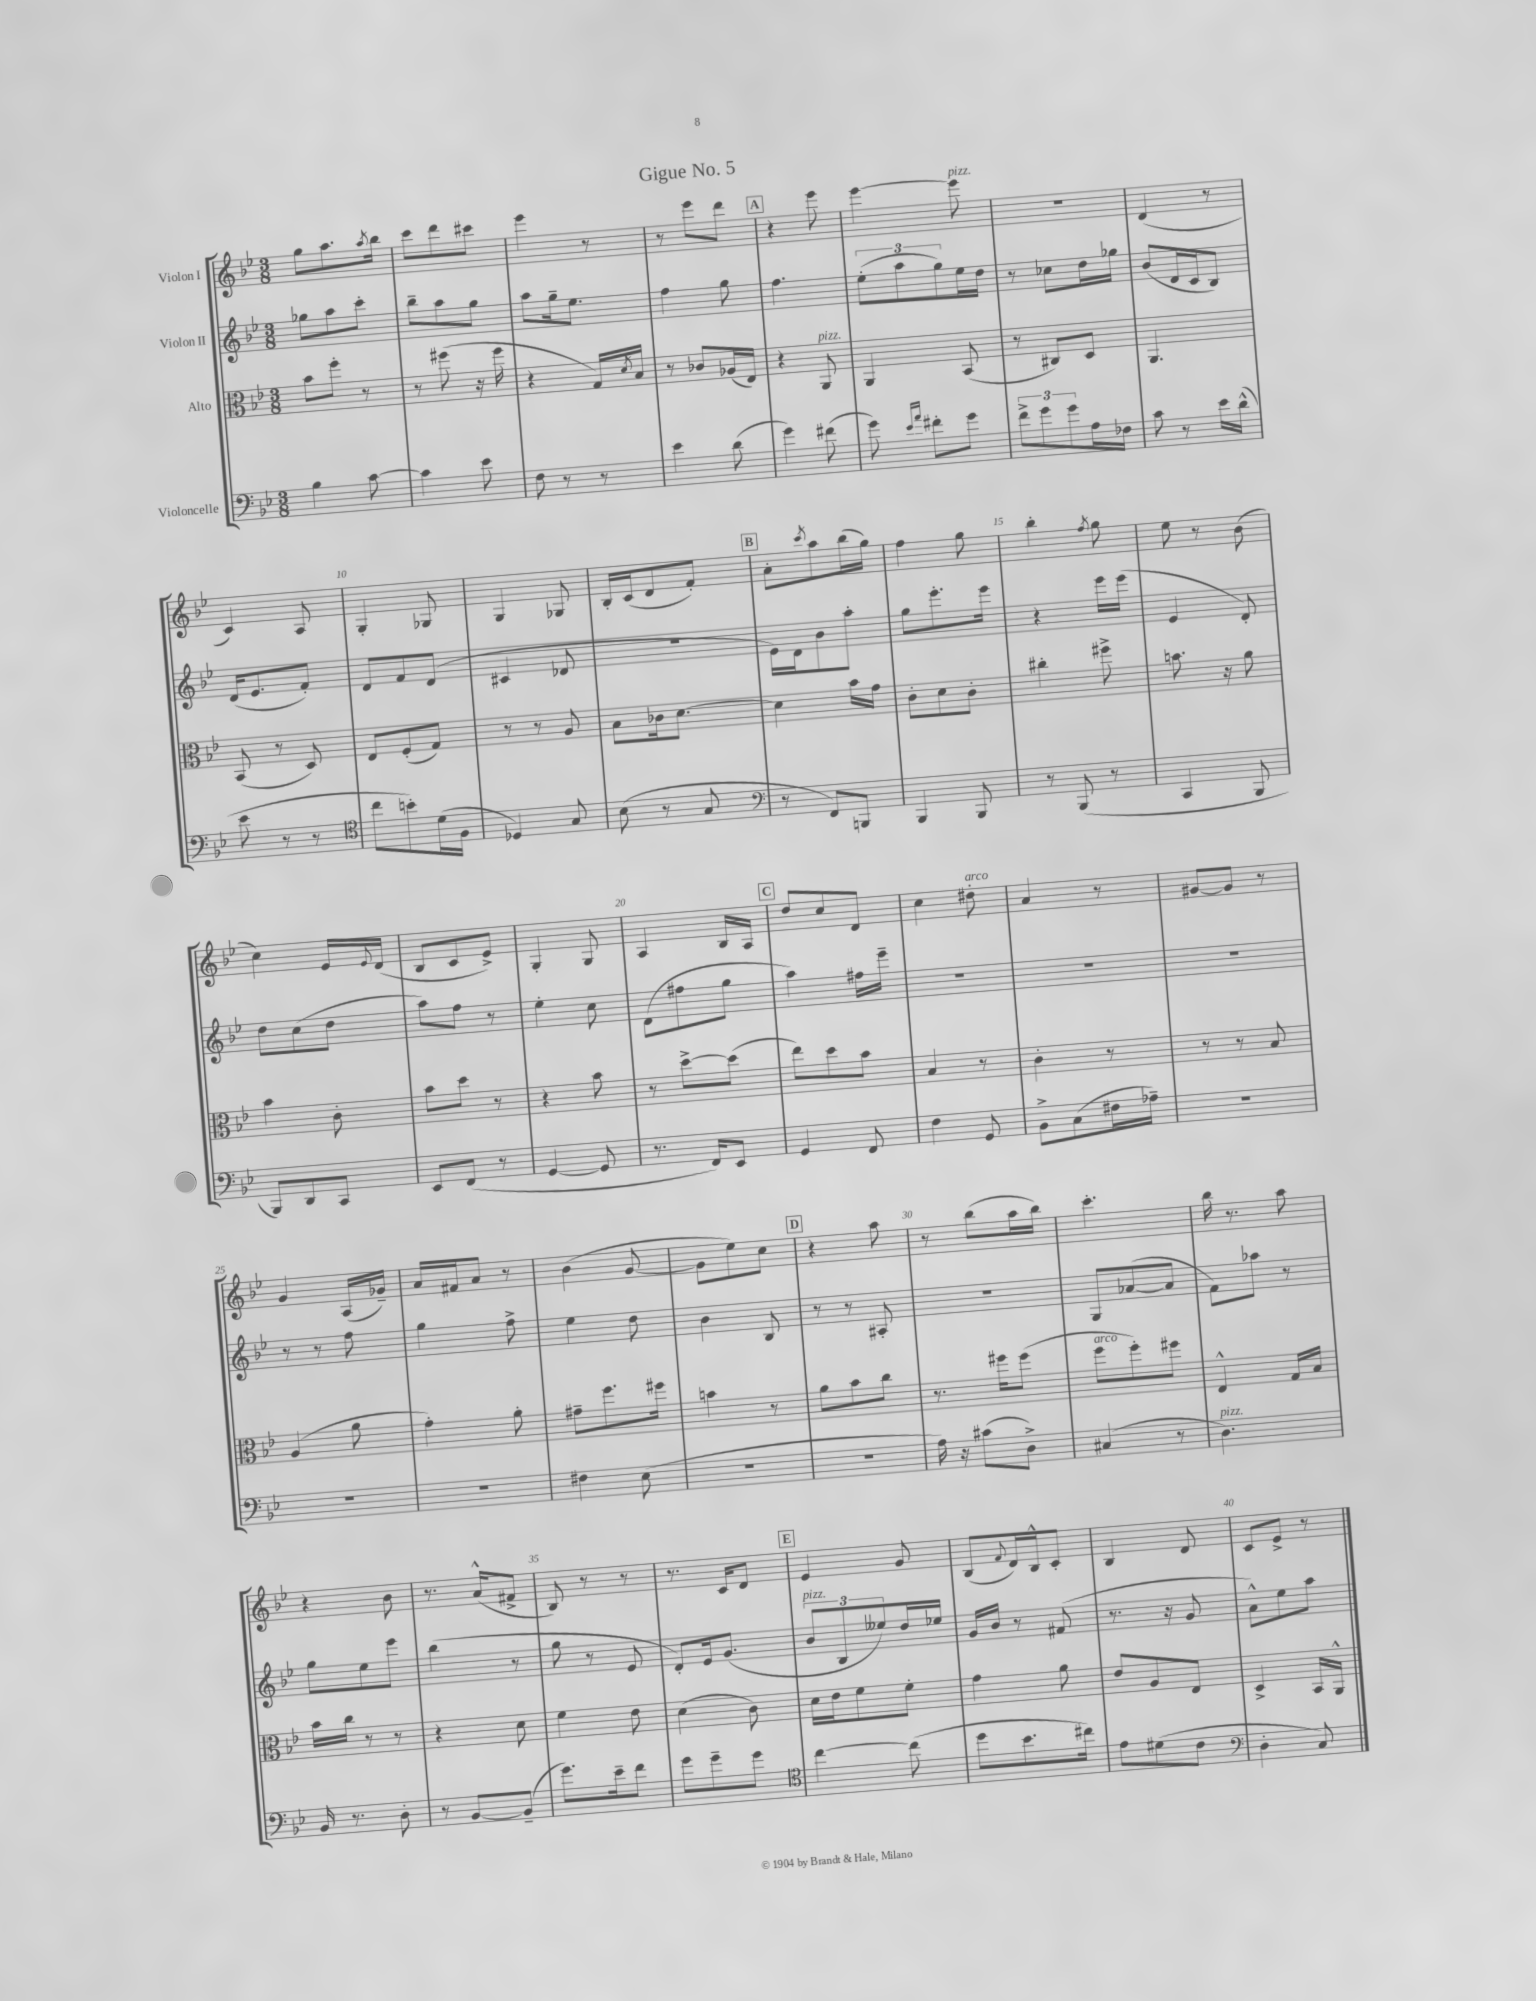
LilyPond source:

\header { title = "Gigue No. 5" }
<<
\new StaffGroup <<
\new Staff = "s0" \with { instrumentName = "Violon I" } {
    \clef treble \key bes \major \numericTimeSignature \time 3/8
    g''8 a''8. \acciaccatura { a''8 } bes''16 |
    c'''8 d'''8 cis'''8 |
    ees'''4 r8 |
    r8 ees'''8 d'''8 |
    \mark \markup { \box "A" } r4 ees'''8 |
    ees'''4~ ees'''8^\markup { \italic "pizz." } |
    R4. |
    d'4( r8 |
    c'4) a8 |
    g4-. ges8 |
    g4 ges8 |
    bes16-. c'16( d'8 f'8-.) |
    \mark \markup { \box "B" } a'8-. \acciaccatura { c'''8 } a''8 bes''16( g''16) |
    f''4 g''8 |
    bes''4-. \acciaccatura { f''8 } g''8 |
    ees''8 r8 bes'8( |
    c''4) ees'16 \appoggiatura { ees'8 } d'16( |
    bes8 c'8 ees'8->) |
    g4-. g8 |
    a4 bes16 a16 |
    \mark \markup { \box "C" } d''8 c''8 d'8 |
    c''4 dis''8-.^\markup { \italic "arco" } |
    a'4 r8 |
    gis'8~ gis'8 r8 |
    g'4 a16( ges'16--) |
    a'16 fis'16 a'8 r8 |
    bes'4( g'8~ |
    g'8 ees''8) c''8 |
    \mark \markup { \box "D" } r4 a''8 |
    r8 bes''8( a''16 bes''16) |
    c'''4.-. |
    bes''16 r8. a''8 |
    r4 bes'8 |
    r8. a'16-^( fis'8-> |
    bes8) r8 r8 |
    r8. c'16 d'8 |
    \mark \markup { \box "E" } ees'4 g'8 |
    bes8( \appoggiatura { f'8 } d'16) bes16-^ c'8-. |
    bes4 d'8 |
    c'8 ees'8-> r8 \bar "|." |
}
\new Staff = "s1" \with { instrumentName = "Violon II" } {
    \clef treble \key bes \major \numericTimeSignature \time 3/8
    ges''8 a''8 c'''8-. |
    bes''8-- a''8 g''8 |
    a''8 g''16-- ees''8. |
    f''4 g''8 |
    \mark \markup { \box "A" } f''4. |
    \tuplet 3/2 { ees''8-.( a''8 g''8) } ees''16 d''16 |
    r8 ces''8 d''16 ges''16 |
    bes'8( d'16 c'16 bes8) |
    d'16( ees'8. f'8-.) |
    d'8 f'8 d'8( |
    cis'4 des'8 |
    R4. |
    \mark \markup { \box "B" } ees'16) d'16 bes'8 a''8-. |
    g''8 ees'''8.-. ees'''16 |
    r4 ees'''16 ees'''16( |
    ees'4 d'8-.) |
    d''8 c''8( d''8 |
    a''8) f''8 r8 |
    ees''4-. c''8 |
    d'8( fis''8 g''8 |
    \mark \markup { \box "C" } a''4) fis''16 ees'''16-- |
    R4. |
    R4. |
    R4. |
    r8 r8 f''8 |
    g''4 f''8-> |
    ees''4 d''8 |
    bes'4 bes8 |
    \mark \markup { \box "D" } r8 r8 ais8-. |
    R4. |
    g8 aes'8~( aes'8 |
    f'8) aes''8 r8 |
    g''8 ees''8 ees'''8 |
    bes''4( r8 |
    g''8 r8 ees'8 |
    d'8-.) ees'16 g'8.( |
    \mark \markup { \box "E" } \tuplet 3/2 { bes'8^\markup { \italic "pizz." } bes8 eeses''8) } d''16 ees''16 |
    g'16 bes'16 r8 fis'8( |
    r8. r16 g'8 |
    a'8-^) ees''8 a''8 \bar "|." |
}
\new Staff = "s2" \with { instrumentName = "Alto" } {
    \clef alto \key bes \major \numericTimeSignature \time 3/8
    bes'8 f''8-. r8 |
    r8 fis''8( r16 fis''16 |
    r4 g16) \acciaccatura { d'8 } bes16 |
    r8 ces'8 aes16( ees16) |
    \mark \markup { \box "A" } r4 a,8^\markup { \italic "pizz." } |
    a,4 bes,8( |
    r8 cis8) d8 |
    a,4. |
    bes,8( r8 d8) |
    ees8 f8-.( g8) |
    r8 r8 a8 |
    bes8 ces'16 d'8.~ |
    \mark \markup { \box "B" } d'4 bes'16 g'16 |
    c'8-. d'8 c'8-. |
    cis''4-. fis''8-> |
    b'8. r16 a'8 |
    bes'4 c'8-. |
    bes'8 d''8 r8 |
    r4 bes'8 |
    r8 d''8~-> d''8( |
    \mark \markup { \box "C" } ees''8) d''8 bes'8 |
    bes4 r8 |
    c'4-. r8 |
    r8 r8 bes8 |
    a4( a'8 |
    g'4-.) a'8-. |
    gis'8-- f''8. fis''16 |
    b'4 r8 |
    \mark \markup { \box "D" } a'8 bes'8 c''8 |
    r8. fis''16 fis''8( |
    f''8^\markup { \italic "arco" } f''8-.) fis''8 |
    ees4-^ g16 bes16 |
    bes'16 c''16 r8 r8 |
    r4 d'8 |
    f'4 ees'8 |
    d'4( c'8) |
    \mark \markup { \box "E" } d'16 ees'16 f'8 f'8-. |
    g'4 a'8 |
    ees'8 a8 ees8 |
    d4-> bes,16 a,16-^ \bar "|." |
}
\new Staff = "s3" \with { instrumentName = "Violoncelle" } {
    \clef bass \key bes \major \numericTimeSignature \time 3/8
    bes4 c'8~ |
    c'4 ees'8 |
    f8 r8 r8 |
    ees'4 d'8( |
    \mark \markup { \box "A" } g'4) fis'8( |
    g'8) \grace { ees'16 a'16 } fis'8-. g'8 |
    \tuplet 3/2 { f'8-> g'8 g'8 } a16 fes16 |
    c'8 r8 ees'16 d'16-^( |
    ees'8 r8 r8 |
    \clef tenor c''8 b'8-.) d'16( f16 |
    des4) g8 |
    bes8( r8 g8 |
    \mark \markup { \box "B" } \clef bass r8 f,8) b,,8 |
    bes,,4 bes,,8 |
    r8 bes,,8( r8 |
    c,4 bes,,8 |
    bes,,8) d,8 c,8 |
    ees,8 f,8( r8 |
    g,4~ g,8 |
    r8. f,16) ees,8 |
    \mark \markup { \box "C" } g,4 f,8 |
    f4 g,8 |
    bes,8-> c8( fis16 aes16--) |
    R4. |
    R4. |
    R4. |
    fis4 ees8( |
    R4. |
    \mark \markup { \box "D" } r4. |
    a16) r16 cis'8( d8->) |
    cis4( r8 |
    d4.^\markup { \italic "pizz." }) |
    bes,16 r8. d8-. |
    r8 bes,8~ bes,8--( |
    g'8.) ees'16-- f'8 |
    g'8 g'8-- g'8 |
    \mark \markup { \box "E" } \clef tenor c''4~ c''8( |
    d''8 bes'8. cis''16) |
    ees'8 dis'8( c'8 |
    \clef bass d4-. c8) \bar "|." |
}
>>
>>
\layout { \context { \Score \override BarNumber.break-visibility = ##(#f #t #t) barNumberVisibility = #(every-nth-bar-number-visible 5) } }
